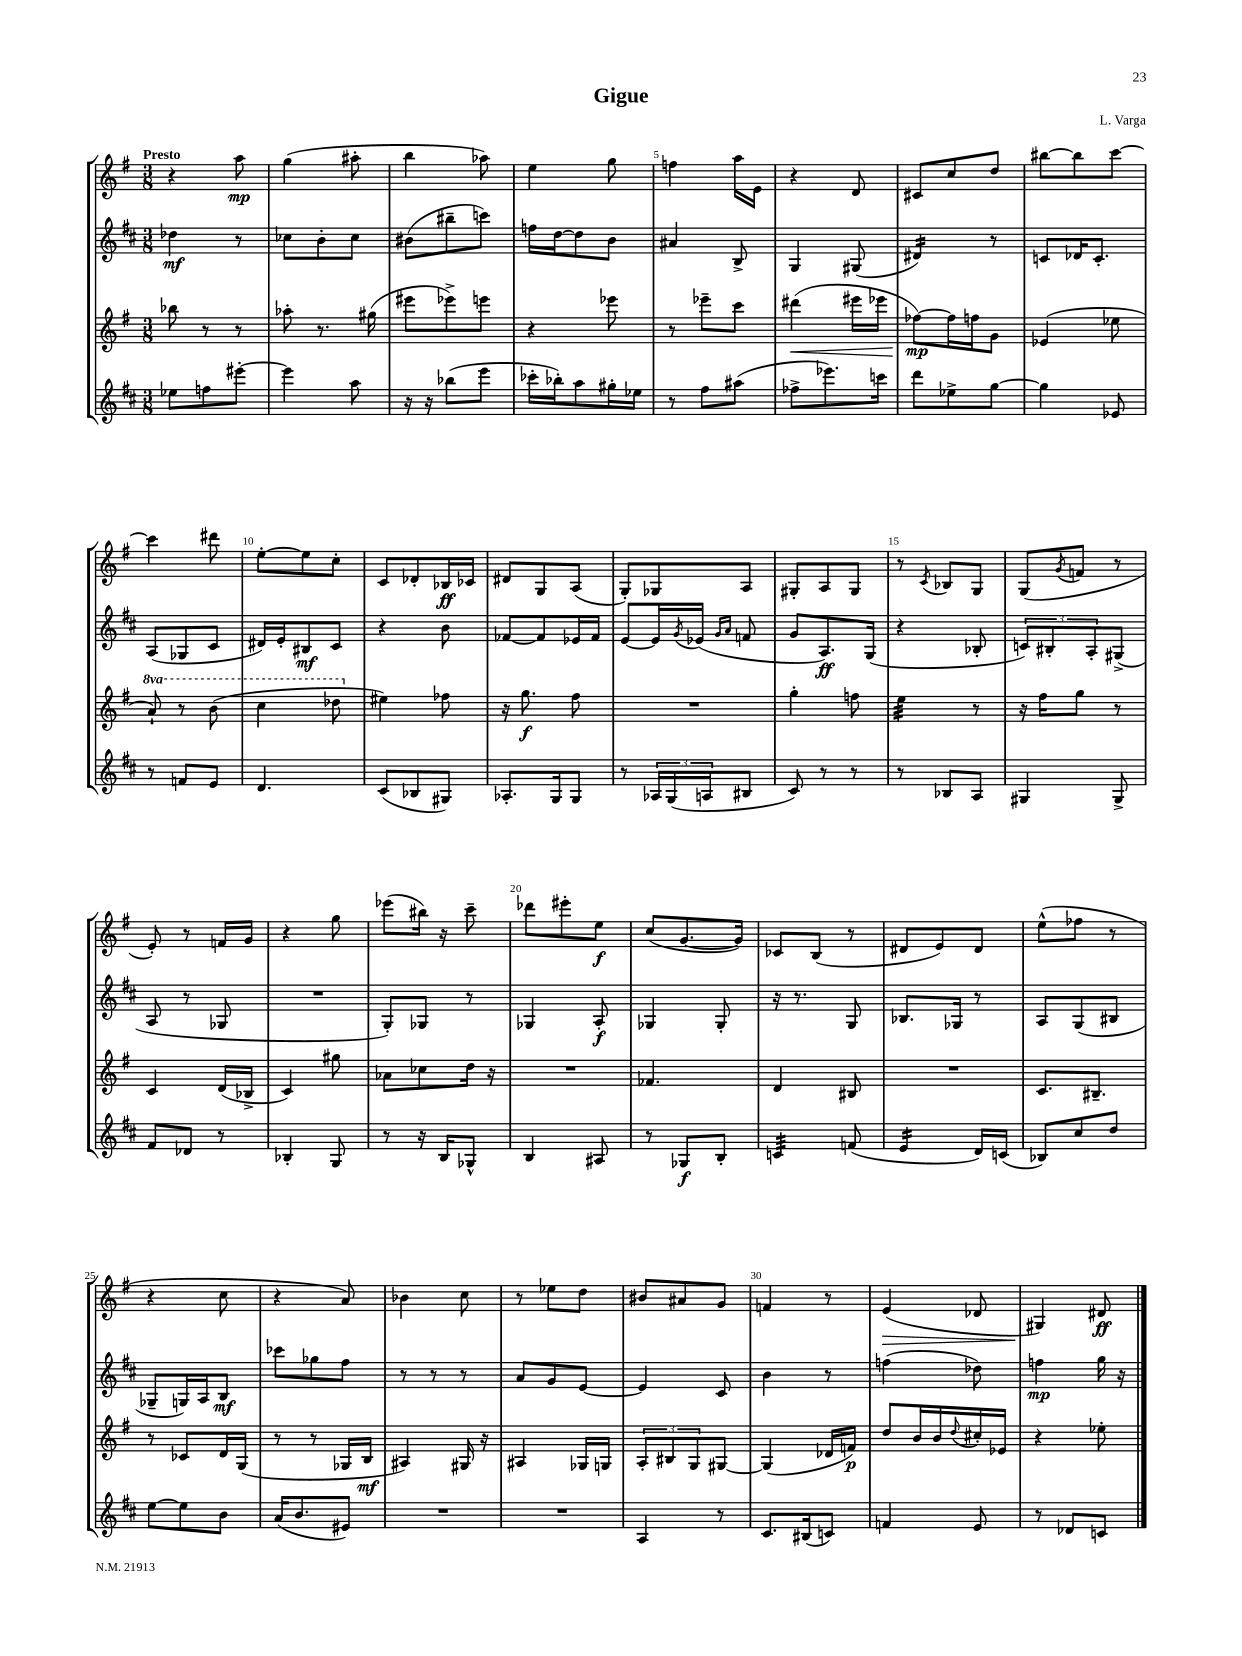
\header { title = "Gigue" composer = "L. Varga" }
<<
\new StaffGroup <<
\new Staff = "s0" {
    \clef treble \key g \major \numericTimeSignature \time 3/8 \tempo "Presto"
    r4 a''8\mp |
    g''4( ais''8-. |
    b''4 aes''8) |
    e''4 g''8 |
    f''4 a''16 e'16 |
    r4 d'8 |
    cis'8 c''8 d''8 |
    bis''8~ bis''8 c'''8~ |
    c'''4 dis'''8 |
    e''8~-. e''8 c''8-. |
    c'8 des'8-. bes16\ff ces'16 |
    dis'8 g8 a8( |
    g8-.) ges8 a8 |
    gis8-. a8 gis8 |
    r8 \acciaccatura { c'8 } bes8 g8 |
    g8( \acciaccatura { g'8 } f'8 r8 |
    e'8-.) r8 f'16 g'16 |
    r4 g''8 |
    ees'''8( bis''16) r16 c'''8-- |
    des'''8 eis'''8-. e''8\f |
    c''8( g'8.~ g'16) |
    ces'8 b8( r8 |
    dis'8 e'8) dis'8 |
    e''8-^( fes''8 r8 |
    r4 c''8 |
    r4 a'8) |
    bes'4 c''8 |
    r8 ees''8 d''8 |
    bis'8 ais'8 g'8 |
    f'4 r8 |
    e'4\>( des'8 |
    gis4\!) dis'8\ff \bar "|." |
}
\new Staff = "s1" {
    \clef treble \key d \major \numericTimeSignature \time 3/8
    des''4\mf r8 |
    ces''8 b'8-. ces''8 |
    bis'8( bis''8-- c'''8) |
    f''16 d''16~ d''8 b'8 |
    ais'4 b8-> |
    g4 gis8( |
    dis'4:16) r8 |
    c'8 des'16 c'8.-. |
    a8( ges8 cis'8 |
    dis'16) e'16-. bis8\mf cis'8 |
    r4 b'8 |
    fes'8~ fes'8 ees'16 fes'16 |
    e'8~ e'16 \acciaccatura { g'8 } ees'16( \grace { g'16 a'16 } f'8 |
    g'8 a8.\ff) g16( |
    r4 bes8-. |
    \tuplet 3/2 { c'8) bis8-. a8-. } gis8->( |
    a8 r8 ges8 |
    R4. |
    g8-.) ges8 r8 |
    ges4 a8-.\f |
    ges4 ges8-. |
    r16 r8. g8 |
    bes8. ges16 r8 |
    a8 g8( bis8 |
    ges8-- g16) a16 b8\mf |
    ces'''8 ges''8 fis''8 |
    r8 r8 r8 |
    a'8 g'8 e'8~ |
    e'4 cis'8 |
    b'4 r8 |
    f''4( des''8) |
    f''4\mp g''16 r16 \bar "|." |
}
\new Staff = "s2" {
    \clef treble \key g \major \numericTimeSignature \time 3/8 \set Staff.ottavationMarkups = #ottavation-simple-ordinals
    bes''8 r8 r8 |
    aes''8-. r8. gis''16( |
    eis'''8 ees'''8->) e'''8 |
    r4 ees'''8 |
    r8 ees'''8-- c'''8 |
    dis'''4\<( eis'''16 ees'''16 |
    fes''8~\mp\!) fes''16 f''16 g'8 |
    ees'4( ees''8 |
    \ottava #1 a''8-!) r8 b''8( |
    c'''4 des'''8 \ottava #0 |
    eis''4) fes''8 |
    r16 g''8.\f fis''8 |
    R4. |
    g''4-. f''8 |
    e''4:32 r8 |
    r16 fis''16 g''8 r8 |
    c'4 d'16( bes16-> |
    c'4) gis''8 |
    aes'8 ces''8 d''16 r16 |
    R4. |
    fes'4. |
    d'4 bis8 |
    R4. |
    c'8. bis8.-- |
    r8 ces'8 d'16 g16( |
    r8 r8 ges16 b16\mf |
    ais4) gis16 r16 |
    ais4 ges16 g16 |
    \tuplet 3/2 { a8-. bis8 g8 } gis8~ |
    gis4( des'16 f'16\p) |
    d''8 b'16 b'16 \appoggiatura { d''8 } cis''16-. ees'16 |
    r4 ees''8-. \bar "|." |
}
\new Staff = "s3" {
    \clef treble \key d \major \numericTimeSignature \time 3/8
    ees''8 f''8 eis'''8~-. |
    eis'''4 a''8 |
    r16 r16 bes''8( e'''8 |
    ces'''16-. bes''16-.) a''8 gis''16-. ees''16 |
    r8 fis''8 ais''8( |
    fes''8-> ees'''8.) c'''16 |
    d'''8 ees''8-> g''8~ |
    g''4 ees'8 |
    r8 f'8 e'8 |
    d'4. |
    cis'8( bes8 gis8) |
    aes8.-. g16 g8 |
    r8 \tuplet 3/2 { aes16 g16( a16 } bis8 |
    cis'8) r8 r8 |
    r8 bes8 a8 |
    gis4 gis8-> |
    fis'8 des'8 r8 |
    bes4-. g8 |
    r8 r16 b16 ges8-^ |
    b4 ais8 |
    r8 ges8\f b8-. |
    c'4:32 f'8( |
    e'4:16 d'16) c'16( |
    bes8) cis''8 d''8 |
    e''8~ e''8 b'8 |
    a'16( b'8. eis'8) |
    R4. |
    R4. |
    a4 r8 |
    cis'8. bis16( c'8) |
    f'4 e'8 |
    r8 des'8 c'8 \bar "|." |
}
>>
>>
\layout { \context { \Score \override BarNumber.break-visibility = ##(#f #t #t) barNumberVisibility = #(every-nth-bar-number-visible 5) } }
